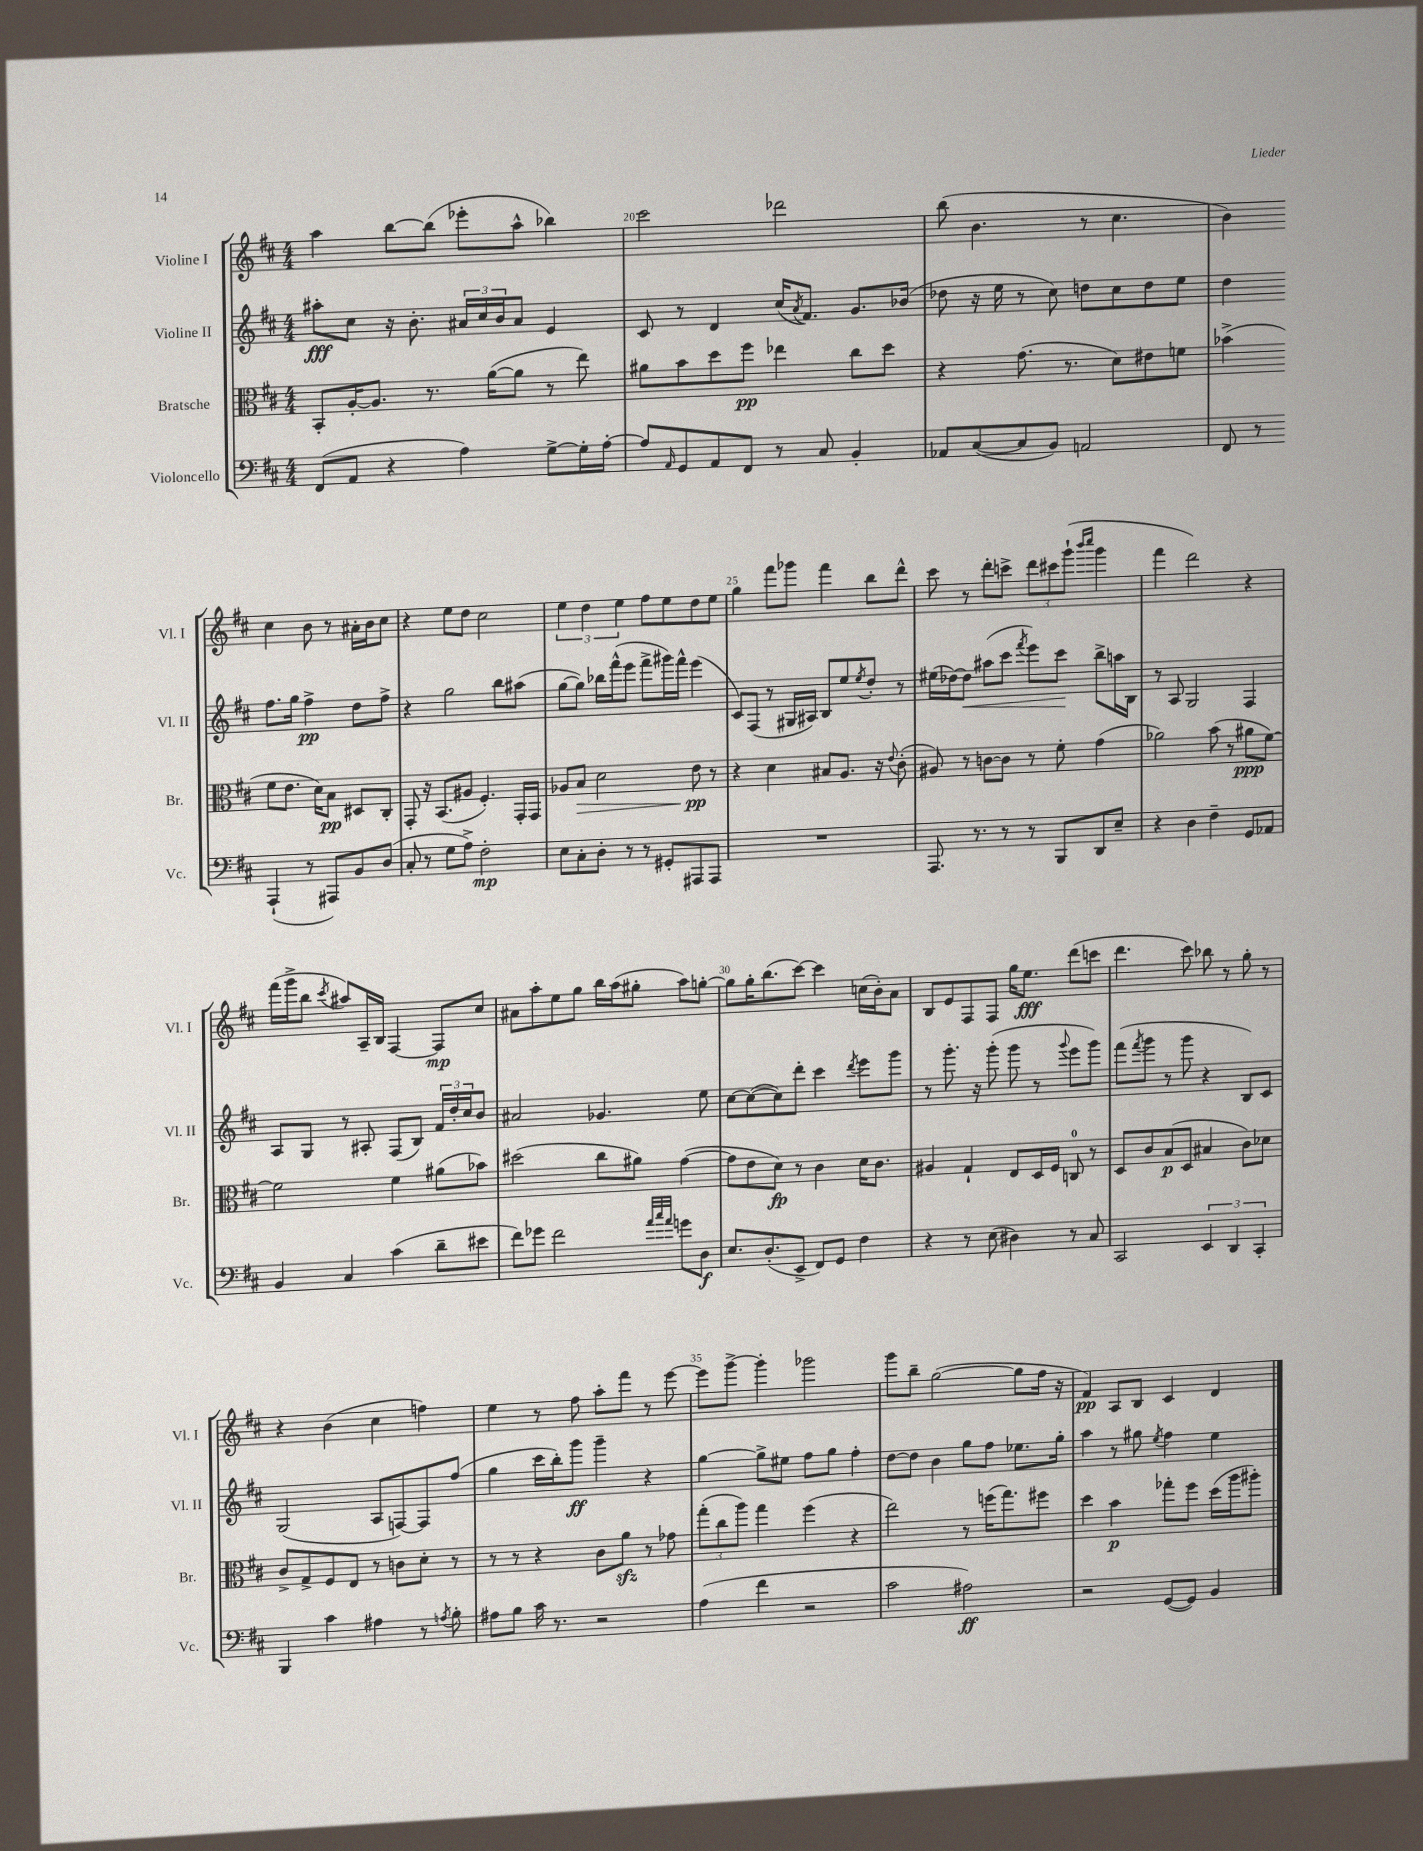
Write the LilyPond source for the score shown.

<<
\new StaffGroup <<
\new Staff = "s0" \with { instrumentName = "Violine I" shortInstrumentName = "Vl. I" } {
    \clef treble \key d \major \numericTimeSignature \time 4/4
    a''4 b''8~ b''8( ees'''8-. a''8-^ bes''4) |
    cis'''2 des'''2 |
    b''8( b'4. r8 cis''4. |
    b'4) cis''4 b'8 r8 ais'16-. b'16 cis''8 |
    r4 e''8 d''8 cis''2 |
    \tuplet 3/2 { e''4 d''4 e''4 } fis''8 e''8 d''8 e''8 |
    g''4 fis'''8 ges'''8 fis'''4 b''8 d'''8-^ |
    cis'''8 r8 d'''8-. c'''8-> \tuplet 3/2 { d'''8 cis'''8 g'''8-!( } \grace { b'''16 cis''''16 } g'''4 |
    fis'''4 d'''2) r4 |
    fis'''16( g'''16-> b''8 \acciaccatura { cis'''8 } ais''8) a16-- b16 fis4~ fis8\mp cis''8 |
    ais'8 a''8-. e''8 g''8 b''16 a''16( gis''8-. a''8) g''8~-. |
    g''8 g''16-. b''8.( cis'''8~) cis'''4 c''16( b'16-.) a'8 |
    b8 e'8 fis8 fis8 g''16 e''8.\fff d'''8( c'''8 |
    d'''4. cis'''8) bes''8 r8 g''8-. r8 |
    r4 b'4( cis''4 f''4) |
    e''4 r8 fis''8 a''8-. fis'''8 r8 e'''8~ |
    e'''8 g'''8~-> g'''4-. ges'''2 |
    g'''8 b''8-- g''2~( g''8 fis''16 r16 |
    fis'4\pp) a8 b8 cis'4 d'4 \bar "|." |
}
\new Staff = "s1" \with { instrumentName = "Violine II" shortInstrumentName = "Vl. II" } {
    \clef treble \key d \major \numericTimeSignature \time 4/4
    ais''8-.\fff cis''8 r16 b'8.-. \tuplet 3/2 { ais'16 cis''16 b'16 } ais'8 e'4 |
    cis'8 r8 d'4 cis''16( \acciaccatura { a'8 } fis'8.) g'8. bes'16( |
    des''8 r16 e''16 r8 cis''8) d''8 cis''8 d''8 e''8 |
    d''4 fis''8. g''16 fis''4->\pp d''8 fis''8-> |
    r4 g''2 b''8 ais''8( |
    g''8~ g''8) bes''16 fis'''16-^( e'''8 fis'''8-> gis'''16) fis'''16-^ e'''4( |
    cis'8) fis8( r8 gis16 ais16) b8 e''8 \acciaccatura { e''8 } d''8-. r8 |
    eis''16( des''16~) des''8\< ais''8( cis'''8 \acciaccatura { fis'''8 } e'''8) cis'''8\! b''8-> a''16 b16 |
    r8 a8 g2 fis4 |
    a8 g8 r8 ais8-. fis8( b8) \tuplet 3/2 { fis'16 d''16-. cis''16 } b'8 |
    ais'2 ges'4. e''8 |
    cis''8~ cis''8~( cis''8) d'''8-. cis'''4 \acciaccatura { d'''8 } e'''8 g'''8 |
    r8 g'''8.-. r16 g'''8-.( g'''8 r8 \appoggiatura { g'''8 } e'''8 g'''8) |
    fis'''8( \acciaccatura { fis'''8 } g'''8 r8 g'''8 r4 b8) cis'8 |
    g2( a8 f8~) f8 fis''8( |
    g''4 cis'''16 b''16-.) g'''8\ff g'''4-- r4 |
    g''4~ g''8-> eis''8 fis''8 g''8 fis''4-. |
    d''8~ d''8 b'4 g''8 fis''8 ees''8. g''16-. |
    a''4 r8 gis''8 \acciaccatura { e''8 } fis''4 e''4 \bar "|." |
}
\new Staff = "s2" \with { instrumentName = "Bratsche" shortInstrumentName = "Br." } {
    \clef alto \key d \major \numericTimeSignature \time 4/4
    b,8-. a16~-. a8. r8. a'16~( a'8 r8 e''8) |
    ais'8 b'8 d''8 fis''8\pp ees''4 cis''8 d''8 |
    r4 g'8.( r8. d'8) eis'8 f'8 |
    bes'4->( fis'8 e'8. d'16) b8\pp dis8 cis8-. |
    g,8-. r16 b,8.( ais8 fis4.-.) g,16-. g,16 |
    aes8 b8\> d'2 e'8\pp\! r8 |
    r4 d'4 bis8 a8. r16 \appoggiatura { e'8 } cis'8-.( |
    ais8) r8 c'8~ c'8 r8 fis'8-. g'4( |
    aes'2) b'8( r8 ais'8\ppp fis'8~) |
    fis'2 fis'4 ais'8( bes'8) |
    dis''2( cis''8 ais'8) g'4~( |
    g'8 e'8 d'8\fp) r8 cis'4 d'16 cis'8. |
    ais4 g4-! e8 d16 fis16 c8-0 r8 |
    d8 cis'8 b8\p( d8 bis4 cis'8) des'8 |
    cis'8-> g8-> fis8 e8 r8 c'8 d'8-. r8 |
    r8 r8 r4 cis'8 a'8\sfz r8 ges'8 |
    \tuplet 3/2 { g''8-.( cis''8 a''8) } g''4 fis''4( r4 |
    e''2) r8 f''16( g''8.) fis''8 |
    d''4 b'4\p ges''8-. fis''8 d''16( a''16 ais''8-.) \bar "|." |
}
\new Staff = "s3" \with { instrumentName = "Violoncello" shortInstrumentName = "Vc." } {
    \clef bass \key d \major \numericTimeSignature \time 4/4
    fis,8( a,8 r4 a4) g8~-> g16-. a16~-. |
    a8 \grace { a,16 } g,8 a,8 fis,8 r8 cis8 b,4-. |
    aes,8 cis8~( cis8 b,8) a,2 |
    fis,8 r8 a,,4-!( r8 ais,,8) b,8 d8( |
    cis8-. r8 g8 a8->) fis2-.\mp |
    e8 cis8-. d8-. r8 r8 gis,8-. ais,,8 ais,,8 |
    R1 |
    a,,8. r8. r8 r8 b,,8 d,8 e8-- |
    r4 d4 fis4-- g,8 aes,8 |
    b,4 cis4 cis'4( d'8-- eis'8 |
    fis'8) ges'8 fis'2 \grace { a'32 cis''32 a'32 } g'8 d8\f |
    e8. d8.-.( e,8-> fis,8) g,8 fis4 |
    r4 r8 e8( dis4) r8 cis8 |
    cis,2 \tuplet 3/2 { e,4 d,4 cis,4-. } |
    b,,4 cis'4 ais4 r8 \acciaccatura { a8 } b8-. |
    ais8 b8 cis'16 r8. r2 |
    a4( fis'4 r2 |
    cis'2 ais2\ff) |
    r2 g,8~( g,8) b,4 \bar "|." |
}
>>
>>
\layout { \context { \Score currentBarNumber = #19 \override BarNumber.break-visibility = ##(#f #t #t) barNumberVisibility = #(every-nth-bar-number-visible 5) } }
